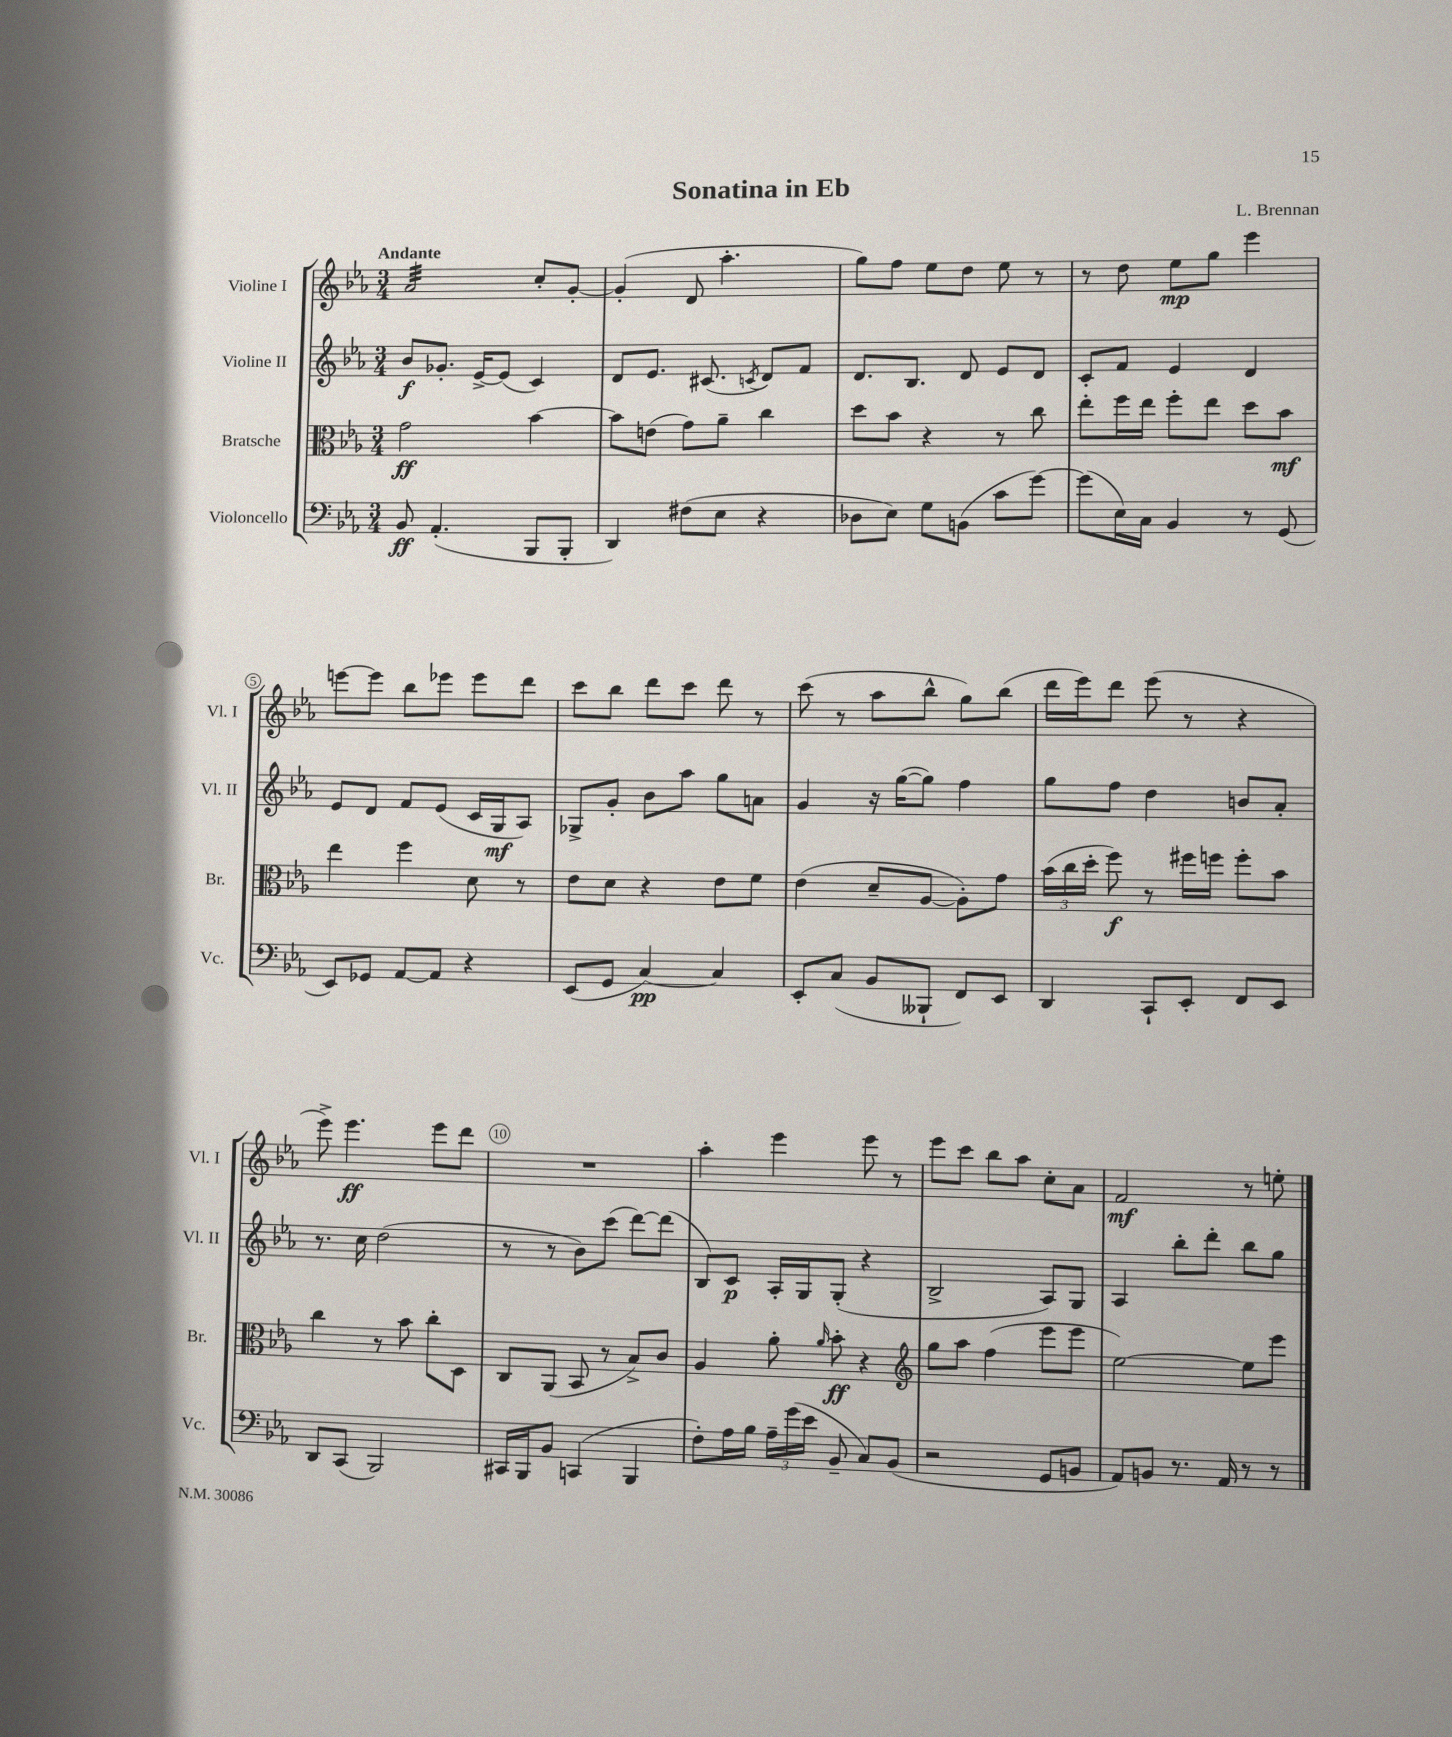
\header { title = "Sonatina in Eb" composer = "L. Brennan" }
<<
\new StaffGroup <<
\new Staff = "s0" \with { instrumentName = "Violine I" shortInstrumentName = "Vl. I" } {
    \clef treble \key ees \major \numericTimeSignature \time 3/4 \tempo "Andante"
    \autoBeamOff aes'2:32 c''8[-. g'8]~-. |
    g'4-.( d'8 aes''4.-. |
    g''8[) f''8] ees''8[ d''8] ees''8 r8 |
    r8 d''8 ees''8[\mp g''8] ees'''4 |
    e'''8[~ e'''8] bes''8[ ees'''8] ees'''8[ d'''8] |
    c'''8[ bes''8] d'''8[ c'''8] d'''8 r8 |
    c'''8( r8 aes''8[ bes''8]-^ g''8[) bes''8]( |
    d'''16[ ees'''16) d'''8] ees'''8( r8 r4 |
    ees'''8->) ees'''4.\ff ees'''8[ d'''8] |
    R2. |
    aes''4-. ees'''4 ees'''8 r8 |
    ees'''8[ c'''8] bes''8[ aes''8] c''8[-. aes'8] |
    f'2\mf r8 e''8-. \bar "|." |
}
\new Staff = "s1" \with { instrumentName = "Violine II" shortInstrumentName = "Vl. II" } {
    \clef treble \key ees \major \numericTimeSignature \time 3/4
    \autoBeamOff bes'8[\f ges'8.]-. ees'16[~-> ees'8]( c'4) |
    d'8[ ees'8.] cis'8.( \acciaccatura { c'8 } d'8[) f'8] |
    d'8.[ bes8.] d'8 ees'8[ d'8] |
    c'8[-. f'8] ees'4 d'4 |
    ees'8[ d'8] f'8[ ees'8]( c'16[ g16\mf aes8]) |
    ges8[-> g'8]-. bes'8[ aes''8] g''8[ a'8] |
    g'4 r16 g''16[~( g''8]) f''4 |
    g''8[ f''8] d''4 b'8[ aes'8]-. |
    r8. c''16 d''2( |
    r8 r8 bes'8[) c'''8]( d'''8[~) d'''8]( |
    bes8[) c'8]\p aes16[-. g16 g8]-.( r4 |
    bes2-> aes8[) g8] |
    aes4 bes''8[-. d'''8]-. bes''8[ g''8] \bar "|." |
}
\new Staff = "s2" \with { instrumentName = "Bratsche" shortInstrumentName = "Br." } {
    \clef alto \key ees \major \numericTimeSignature \time 3/4
    \autoBeamOff g'2\ff bes'4~ |
    bes'8[ e'8]( g'8[) aes'8]-- c''4 |
    d''8[ bes'8] r4 r8 c''8 |
    ees''8[-. f''16 ees''16] f''8[-. ees''8] d''8[ bes'8]\mf |
    ees''4 f''4 d'8 r8 |
    ees'8[ d'8] r4 ees'8[ f'8] |
    ees'4( d'8[-- aes8]~ aes8[-.) g'8] |
    \tuplet 3/2 { bes'16[( c''16 d''16]-. } f''8\f) r8 fis''16[ f''16] f''8[-. bes'8] |
    c''4 r8 bes'8 c''8[-. d8] |
    c8[ aes,8]( bes,8 r8 bes8[->) c'8] |
    aes4 aes'8-. \grace { aes'16 } bes'8-.\ff r4 |
    \clef treble g''8[ aes''8] f''4( ees'''8[ ees'''8] |
    ees''2~) ees''8[ ees'''8] \bar "|." |
}
\new Staff = "s3" \with { instrumentName = "Violoncello" shortInstrumentName = "Vc." } {
    \clef bass \key ees \major \numericTimeSignature \time 3/4
    \autoBeamOff bes,8\ff aes,4.-.( bes,,8[ bes,,8]-. |
    d,4) fis8[( ees8] r4 |
    des8[ ees8]) g8[ b,8]( c'8[ g'8]~) |
    g'8[( ees16) c16] bes,4 r8 g,8( |
    ees,8[) ges,8] aes,8[~ aes,8] r4 |
    ees,8[( g,8] c4~\pp) c4 |
    ees,8[-. c8]( bes,8[ beses,,8]-! f,8[) ees,8] |
    d,4 c,8[-! ees,8]-. f,8[ ees,8] |
    d,8[ c,8]( bes,,2) |
    cis,16[ bes,,16 bes,8] c,4( bes,,4 |
    f8[-.) aes16 bes16] \tuplet 3/2 { aes16[-- g'16( ees'16] } bes,8-- c8[) bes,8]( |
    r2 g,8[ b,8] |
    aes,8[) b,8] r8. aes,16 r8 r8 \bar "|." |
}
>>
>>
\layout { \context { \Score \override BarNumber.break-visibility = ##(#f #t #t) barNumberVisibility = #(every-nth-bar-number-visible 5) \override BarNumber.stencil = #(make-stencil-circler 0.1 0.3 ly:text-interface::print) } }
